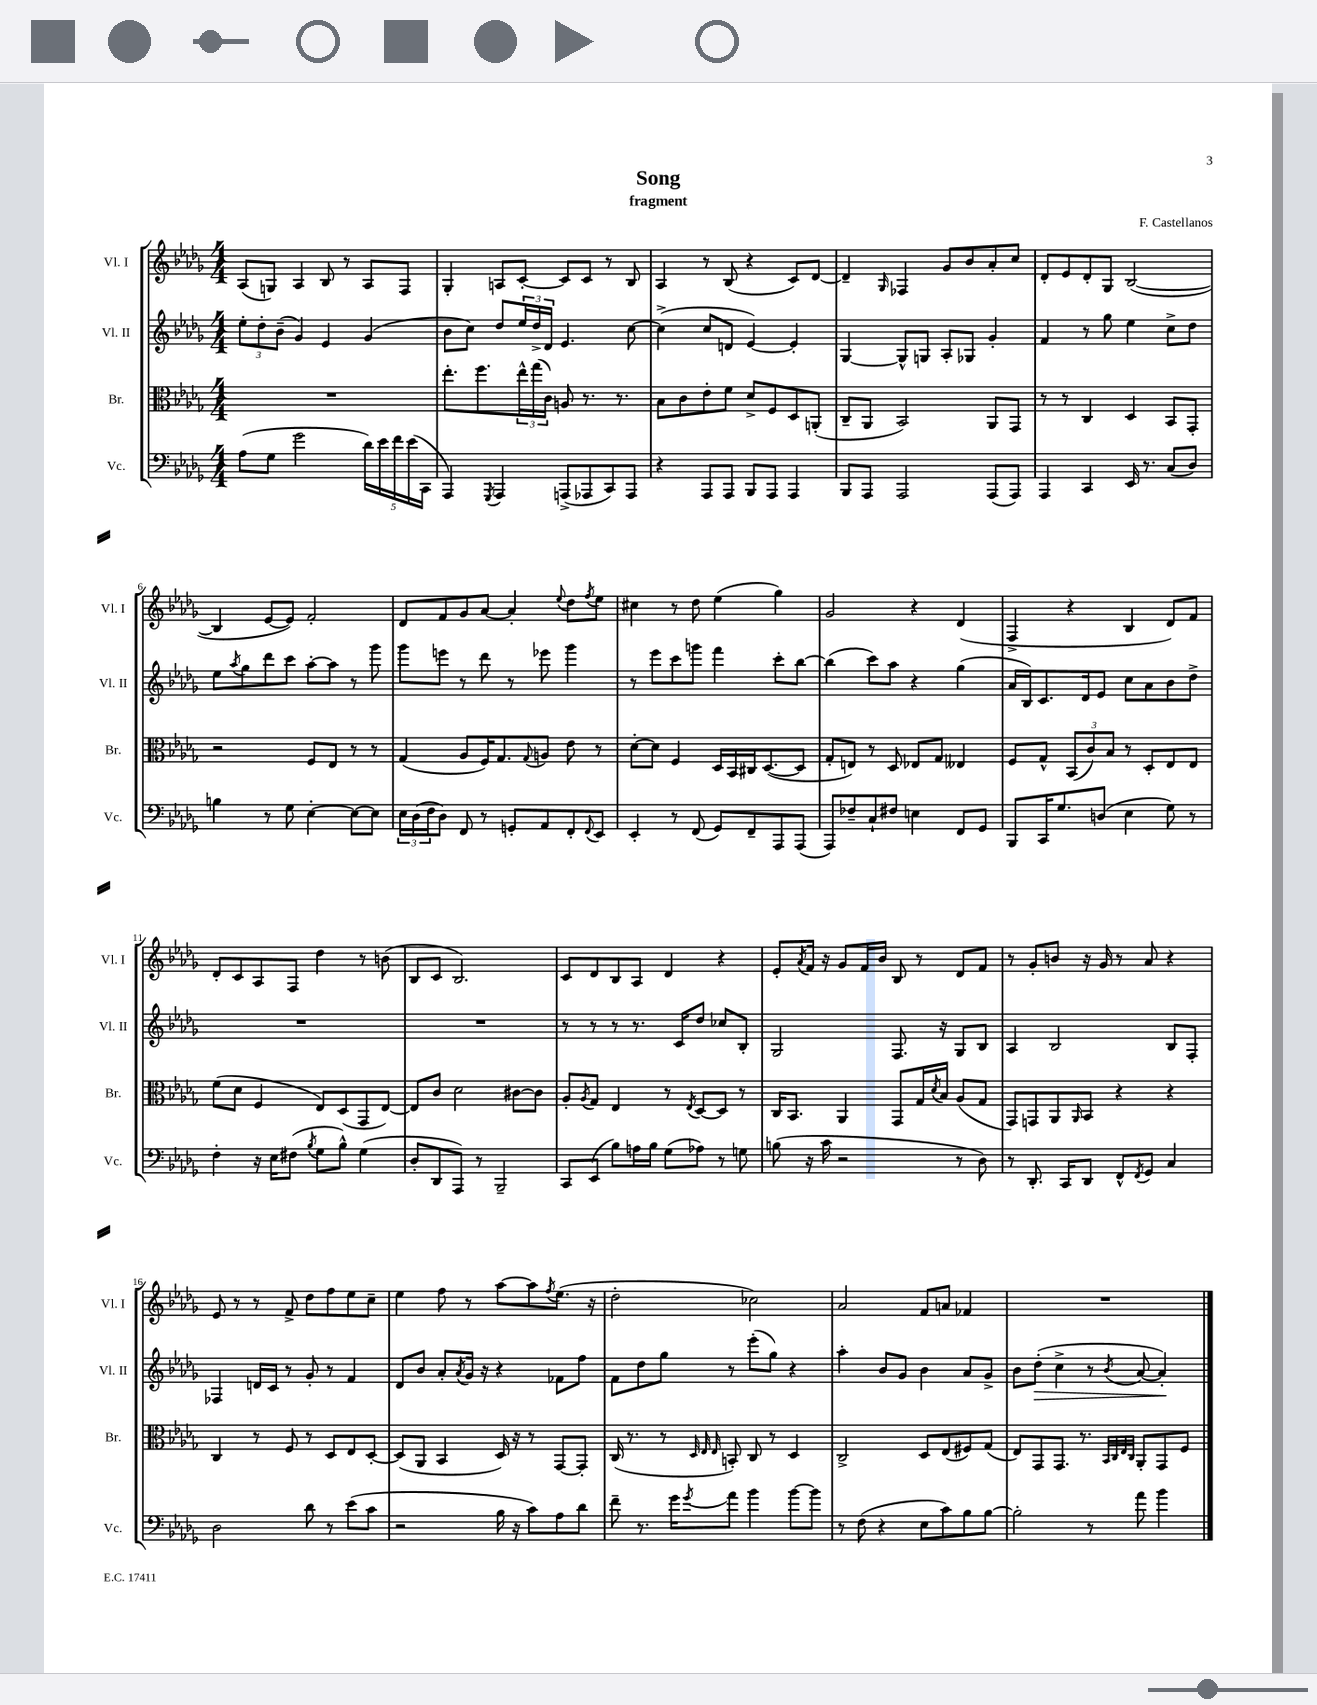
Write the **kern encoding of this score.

**kern	**kern	**kern	**kern
*staff4	*staff3	*staff2	*staff1
*clefF4	*clefC3	*clefG2	*clefG2
*k[b-e-a-d-g-]	*k[b-e-a-d-g-]	*k[b-e-a-d-g-]	*k[b-e-a-d-g-]
*M4/4	*M4/4	*M4/4	*M4/4
(8A-	1r	12ee-'	(8A-
.	.	12dd-'	.
8G-	.	.	8G)
.	.	(12b-~	.
2g-	.	4g-)	4A-
.	.	4e-	8B-
.	.	.	8r
20d-)	.	(4g-	8A-
20e-	.	.	.
20f	.	.	.
.	.	.	8F
(20e-	.	.	.
20CC	.	.	.
=	=	=	=
4AAA-)	8.ee-'	8b-	4G-'
.	.	8cc)	.
.	8.ff	.	.
8qGGG-	.	.	.
4AAA-	.	8dd-	8A
.	24ee-^^	24ee-	[8c'
.	(24gg-	24dd-^	.
.	24c)	24d-	.
(8AAA^	8A	4.e-	8c]
8AAA-	8.r	.	8c
8CC)	.	.	8r
.	8.r	.	.
8AAA-	.	[8cc	8B-
=	=	=	=
4r	8B-	(4cc^]	4A-
.	8c	.	.
8AAA-	8e-'	8cc	8r
8AAA-	8f	8d	(8B-
8BBB-	8d-^	[4e-)	4r
8AAA-	8F	.	.
4AAA-	8D-	4e-']	8c)
.	(8AA'	.	[8d-
=	=	=	=
8BBB-	8C~	[4G-	4d-~]
8AAA-	8AA-	.	.
.	.	.	16qqG-
2AAA-	2BB-)	8G-^^]	4F-
.	.	8G	.
.	.	8A-'	8g-
.	.	8G-	8b-
(8AAA-	8AA-	4g-'	8a-'
8AAA-)	8GG-	.	8cc
=	=	=	=
4AAA-	8r	4f	8d-'
.	8r	.	8e-
4CC	4C	8r	8d-'
.	.	8gg-	8G-
16EE-	4D-	4ee-	([2B-
8.r	.	.	.
(8C	8BB-	8cc^	.
8D-)	8GG-'	8dd-	.
=	=	=	=
4B	2r	8ee-	4B-]
.	.	8qaa-	.
.	.	8gg-	.
8r	.	8ddd-	[8e-
8G-	.	8ccc	8e-])
[4E-'	8F	[8aa-'	2f'
.	8E-	8aa-]	.
8E-_	8r	8r	.
8E-]	8r	8ggg-	.
=	=	=	=
24E-	(4G-	8ggg-	8d-
(24D-	.	.	.
24F	.	.	.
8D-)	.	8eee	8f
8FF	8A-	8r	8g-
8r	16F)	8ddd-	[8a-
.	8.G-	.	.
8GG'	.	8r	4a-']
.	8qqG-	.	.
8AA-	8A	8eee-	.
.	.	.	8qqee-
8FF'	8e-	4ggg-	8dd-
8qqFF	.	.	8qff
8EE-	8r	.	8ee-
=	=	=	=
4EE-'	[8d-'	8r	4cc#
.	8d-]	8eee-	.
8r	4F	8ccc	8r
(8FF	.	8ggg	8dd-
8GG-)	16D-	4fff	(4ee-
.	16BB-	.	.
8FF~	16C#	.	.
.	([8.D-	.	.
8AAA-	.	8ccc'	4gg-)
(8AAA-	8D-]	[8bb-	.
=	=	=	=
8AAA-)	8G-'	(4bb-]	2g-
8F-~	8E)	.	.
8C`	8r	8ccc)	.
8F#	8D-	8aa-	.
4E	8E-	4r	4r
.	8G-	.	.
8FF	4E--	(4gg-	(4d-
8GG-	.	.	.
=	=	=	=
8BBB-	8F	16a-	4F^
.	.	16B-)	.
16CC	8G-^^	8.c	.
8.G-	.	.	.
.	(12BB-	.	4r
.	.	16d-	.
.	12c)	.	.
(8D	.	8e-	.
.	12B-	.	.
4E-	8r	8cc	4B-
.	8D-'	8a-	.
8G-)	8E-	8b-	8d-)
8r	8E-	8dd-^	8f
=	=	=	=
4F'	(8f	1r	8d-'
.	8d-	.	8c
16r	4F	.	8A-
16E-	.	.	.
(8F#	.	.	8F
8qB-	.	.	.
8G-	8E-)	.	4dd-
8B-^^)	(8D-	.	.
(4G-	8GG-	.	8r
.	[8E-)	.	(8b
=	=	=	=
8D-'	8E-]	1r	8B-
8DD-	8c	.	8c
8AAA-)	2d-	.	2.B-)
8r	.	.	.
2BBB-~	.	.	.
.	[8c#	.	.
.	8c#]	.	.
=	=	=	=
8CC	8A-'	8r	8c
.	8qA-	.	.
(8EE-	8G-	8r	8d-
8B-)	4E-	8r	8B-
16A	.	8.r	8A-
16B-	.	.	.
(8G-	8r	.	4d-
.	.	16c	.
.	8qE-	.	.
8A-)	[8D-	8dd-	.
8r	8D-]	8cc-	4r
8G	8r	8B-'	.
=	=	=	=
(8B	16C	2G-	8e-'
.	8.BB-	.	.
.	.	.	8qa-
16r	.	.	16f
16c	.	.	16r
2r	4AA-	.	8g-
.	.	.	16f
.	.	.	16b-
.	8GG-	8.F	8B-
.	16G-	.	8r
.	8qd-	.	.
.	16B-	16r	.
8r	(8A-	8G-	8d-
8D-)	8G-	8B-	8f
=	=	=	=
8r	8GG-)	4A-	8r
8.DD-'	8GG	.	8g-'
.	8AA-	2B-	8b
16CC	.	.	.
.	16qqAA-	.	.
8DD-	8BB-	.	16r
.	.	.	16g-
8FF^^	4r	.	8r
8qFF	.	.	.
8GG-	.	.	8a-
4C	4r	8B-	4r
.	.	8F'	.
=	=	=	=
2D-	4C	4F-	8e-
.	.	.	8r
.	8r	16d	8r
.	.	16c	.
.	8F	8r	8f^
8d-	8r	8g-'	8dd-
8r	8D-	8r	8ff
(8e-	8E-	4f	8ee-
8c	[8D-'	.	8cc~
=	=	=	=
2r	(8D-]	8d-	4ee-
.	8AA-	8b-	.
.	4BB-	8a-'	8ff
.	.	8qa-	.
.	.	16g-	8r
.	.	16r	.
16B-	16D-)	4r	[8aa-
16r	16r	.	.
8c)	8r	.	8aa-]
.	.	.	8qff
8A-	[8GG-	8f-	(8.ee-
8d-	8GG-']	8ff	.
.	.	.	16r
=	=	=	=
8f~	(16C	8f	2dd-'
.	8.r	.	.
8.r	.	8dd-	.
.	8r	8gg-	.
16g-	.	.	.
.	32qqD-	.	.
.	32qqE-	.	.
8qg-	32qqE-	.	.
8a-	8BB')	8r	.
4b-	8C	(8eee-'	2cc-)
.	8r	8gg-)	.
[8b-	4D-	4r	.
8b-]	.	.	.
=	=	=	=
8r	2C^	4aa-'	2a-
(8F	.	.	.
4r	.	8b-	.
.	.	8g-	.
8E-	8D-	4b-	8f
8c)	(8E-	.	8a
8B-	8F#)	8a-	4f-
[8B-	(8G-	8g-^	.
=	=	=	=
2B-']	8E-)	8b-	1r
.	8GG-	(8dd-'	.
.	8.GG-	4cc^	.
.	8.r	.	.
8r	.	8r	.
.	32qqBB-	.	.
.	32qqC	.	.
.	32qqE-	.	.
.	32qqC	8qb-	.
8a-	8AA-'	[8a-	.
4b-	8GG-	4a-'])	.
.	8F	.	.
==	==	==	==
*-	*-	*-	*-
